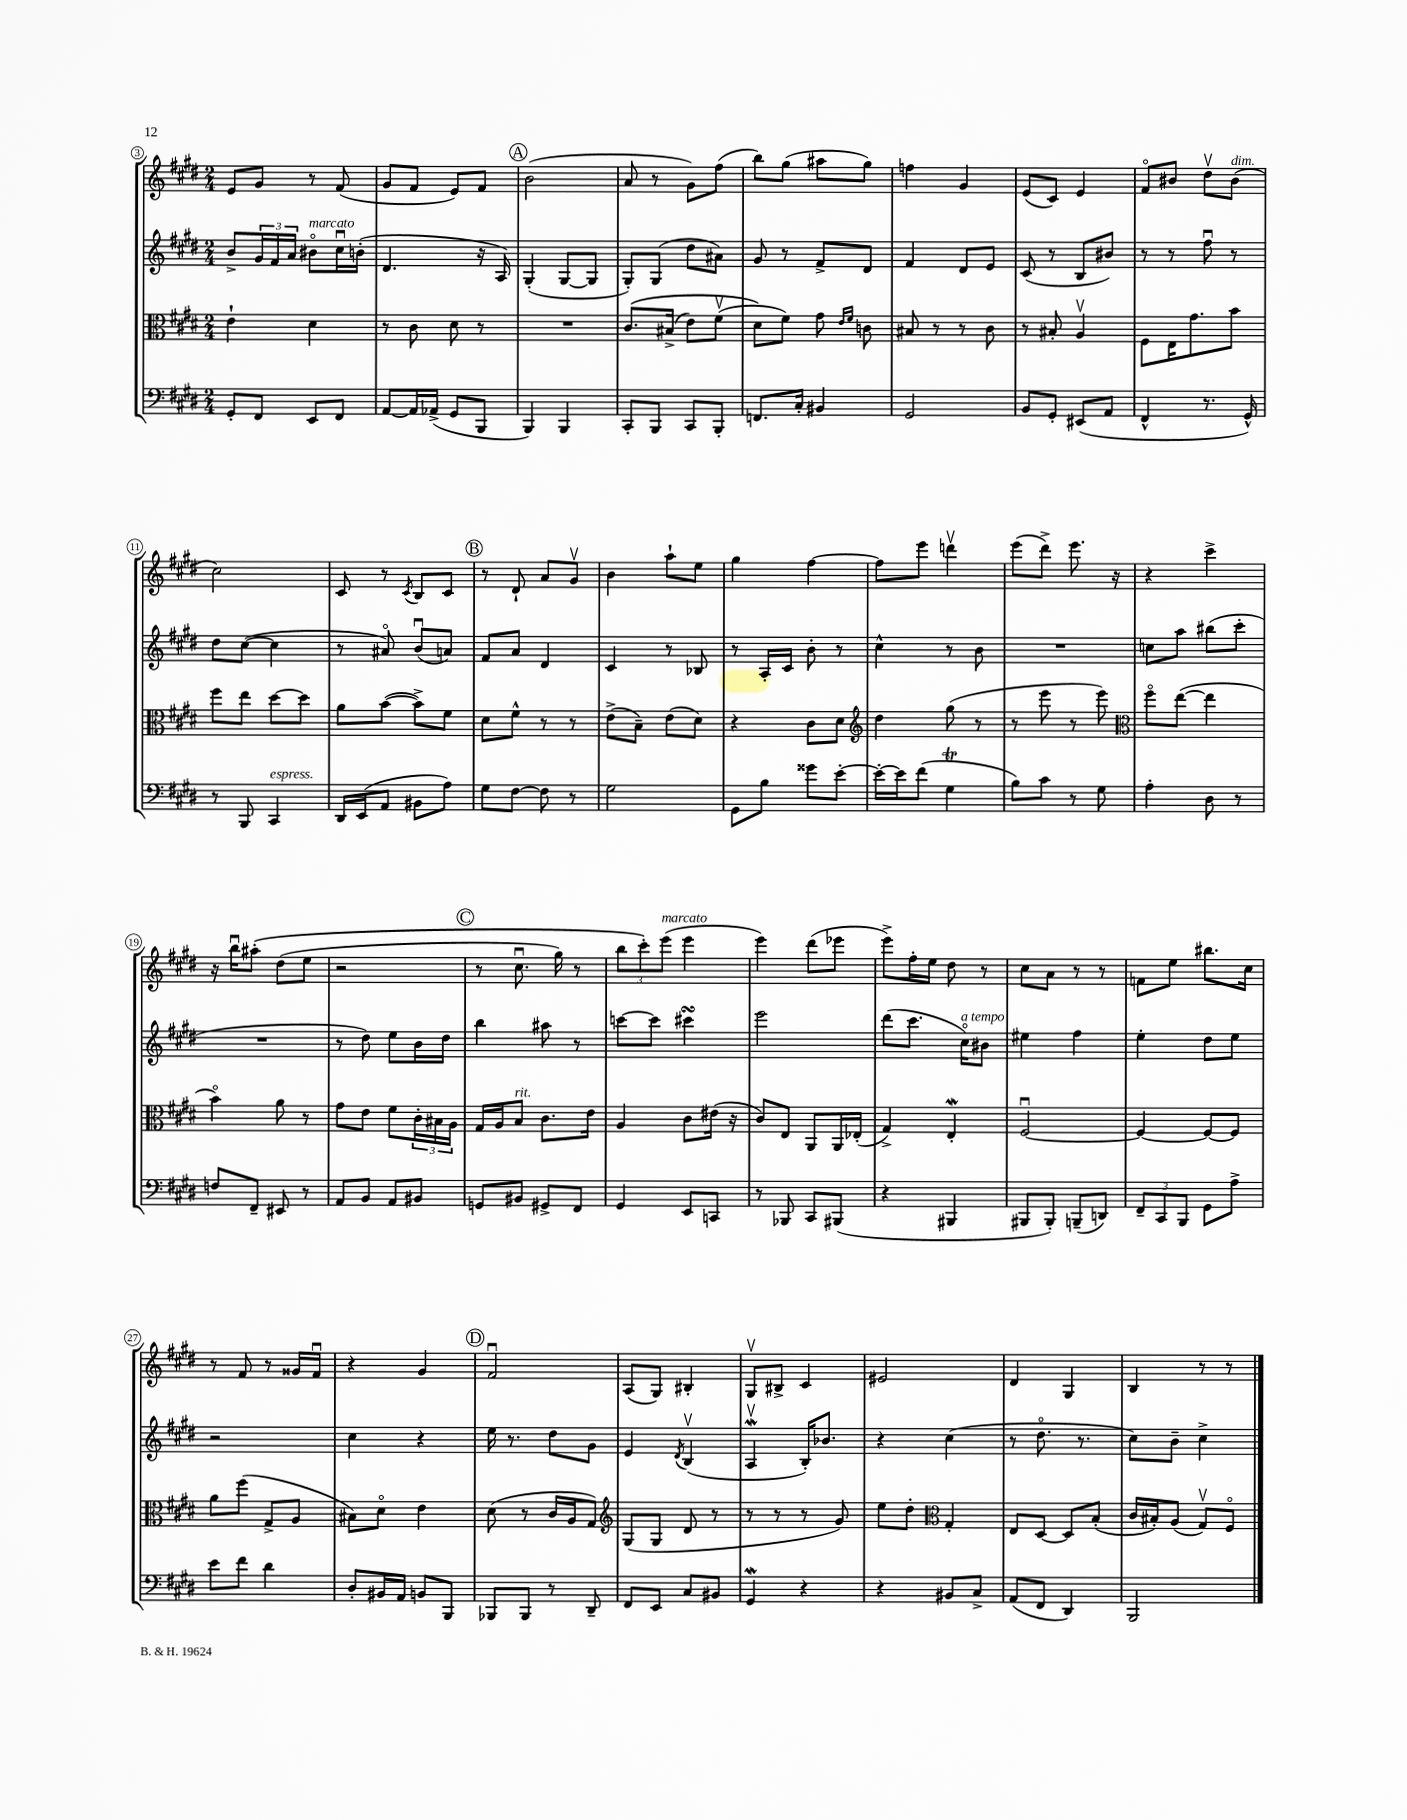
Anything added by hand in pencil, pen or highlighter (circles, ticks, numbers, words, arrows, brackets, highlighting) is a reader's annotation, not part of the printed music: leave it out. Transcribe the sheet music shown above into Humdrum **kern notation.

**kern	**kern	**kern	**kern
*part4	*part3	*part2	*part1
*staff4	*staff3	*staff2	*staff1
*clefF4	*clefC3	*clefG2	*clefG2
*k[f#c#g#d#]	*k[f#c#g#d#]	*k[f#c#g#d#]	*k[f#c#g#d#]
*M2/4	*M2/4	*M2/4	*M2/4
=3	=3	=3	=3
8GG#'/L	4e`\	8b^/L	8e/L
8FF#/J	.	24g#/L	8g#/J
.	.	24f#/	.
.	.	24a/JJ	.
!	!	!LO:TX:a:i:t=marcato	!
8EE/L	4d#\	8b#X\L	8r
8FF#/J	.	16cc#u\L	(8f#/
.	.	(16bn'\JJ	.
=4	=4	=4	=4
[8AA/L	8r	4.d#/	8g#/L
16AA/L]	8c#\	.	8f#/J
(16AA-X^/JJ	.	.	.
8GG#/L	8d#\	.	8e/L)
8BBB/J	8r	16r	8f#/J
.	.	16A/)	.
!!LO:REH:place=s1:t=A
=5	=5	=5	=5
4BBB/)	2r	(4G#'/	(2b\
4BBB/	.	[8G#/L	.
.	.	8G#/J]	.
=6	=6	=6	=6
8CC#'/L	(8.c#/L	8G#'/L)	8a/
8BBB/J	.	(8G#/J	8r
.	(16B#X^/Jk	.	.
8CC#/L	8e\L)	8dd#\L	8g#\L)
8BBB'/J	(8f#v\J	8a#X\J)	(8ff#\J
=7	=7	=7	=7
8.FFn/L	8d#\L)	8g#/	8bb\L)
.	8f#\J)	8r	(8gg#\J
16C#'/Jk	.	.	.
4BB#X/	8g#\	8f#^/L	8aa#X\L
.	16qqe/LL	.	.
.	16qqf#/JJ	.	.
.	8cn\	8d#/J	8gg#\J)
=8	=8	=8	=8
2GG#/	8B#X/	4f#/	4ffn\
.	8r	.	.
.	8r	8d#/L	4g#/
.	8c#\	8e/J	.
=9	=9	=9	=9
8BB/L	8r	(8c#/	(8e/L
8GG#'/J	8B#X'/	8r	8c#/J)
(8EE#X/L	4Av/	8B/L	4e/
8AA/J	.	8b#X/J)	.
=10	=10	=10	=10
4FF#^^/	8F#\L	8r	8f#/L
.	16E\K	8r	8b#X/J
.	8.g#\	.	.
8.r	.	8ff#u\	8dd#v\L
!	!	!	!LO:TX:a:i:t=dim.
.	8b\J	8r	(8b#\J
16GG#^^/)	.	.	.
!!LO:LB:g=z
=11	=11	=11	=11
8r	8ff#\L	8dd#\L	2cc#\)
8BBB/	8ee\J	([8cc#\J	.
!LO:TX:a:i:t=espress.	!	!	!
4CC#/	[8dd#\L	4cc#\]	.
.	8dd#\J]	.	.
=12	=12	=12	=12
16DD#/LL	8a\L	8r	8c#/
(16EE/J	.	.	.
8AA/J	([8b\J	8a#X/)	8r
.	.	.	8qc#/
8BB#X\L	8b^\L])	(8bu/L	8B/L
8A\J)	8f#\J	8an/J)	8c#/J
!!LO:REH:place=s1:t=B
=13	=13	=13	=13
8G#\L	8d#\L	8f#/L	8r
[8F#\J	8f#^^\J	8a/J	8d#`/
8F#\]	8r	4d#/	8a/L
8r	8r	.	8g#v/J
=14	=14	=14	=14
2G#\	(8e^\L	4c#/	4b\
.	8B~\J)	.	.
.	(8e\L	8r	8aa`\L
.	8d#\J)	8B-X/	8ee\J
=15	=15	=15	=15
8GG#\L	4r	8r	4gg#\
8B\J	.	16A'/LL	.
.	.	16c#/JJ	.
8g##X\L	8c#\L	8b'\	[4ff#\
[8e'\J	8d#\J	8r	.
=16	=16	=16	=16
*	*clefG2	*	*
16e'\LL_	4dd#\	4cc#^^\	8ff#\L]
16e\J]	.	.	.
(8f#\J	.	.	8eee\J
4G#t\	(8gg#\	8r	4dddnv\
.	8r	8b\	.
=17	=17	=17	=17
8B\L)	8r	2r	(8eee\L
8c#\J	8eee\	.	8ddd#^\J)
8r	8r	.	8.eee\
8G#\	8eee\)	.	.
.	.	.	16r
=18	=18	=18	=18
*	*clefC3	*	*
4A'\	8ff#\L	8ccn\L	4r
.	([8ee\J	8aa\J	.
8D#\	4ee\]	(8bb#X\L	4ccc#^\
8r	.	8ccc#'\J	.
!!LO:LB:g=z
=19	=19	=19	=19
8Fn/L	4b\)	2r	16r
.	.	.	16bbu\KL
8FF#~/J	.	.	(8aa#X'\J
8EE#X/	8a\	.	(8dd#\L
8r	8r	.	8ee\J
=20	=20	=20	=20
8AA/L	8g#\L	8r	2r
8BB/J	8e\J	8dd#\)	.
8AA/L	8f#\L	8ee\L	.
8BB#X/J	24c#'\L	16b\L	.
.	24B#X\	.	.
.	.	16dd#\JJ	.
.	24A\JJ	.	.
!!LO:REH:place=s1:t=C
=21	=21	=21	=21
8GGn/L	16G#/LL	4bb\	8r
.	16A/J	.	.
!	!LO:TX:a:i:t=rit.	!	!
8BB#X/J	8B/J	.	8.cc#u\
8GG#X^/L	8.c#\L	8aa#X\	.
.	.	.	16gg#\)
8FF#/J	.	8r	8r
.	16e\Jk	.	.
=22	=22	=22	=22
4GG#/	4A/	[8cccn\L	12bb\L
.	.	.	12ccc#'\)
.	.	8ccc\J]	.
!	!	!	!LO:TX:a:i:t=marcato
.	.	.	(12eee\J
8EE/L	8c#\L	4ccc#XsSSS\	4eee\
8CCn/J	(16e#X\Jk	.	.
.	16r	.	.
=23	=23	=23	=23
8r	8c#/L)	2eee\	4eee\)
8BBB-X/	8E/J	.	.
8CC#/L	8AA/L	.	(8ddd#\L
(8BBB#X/J	16AA/L	.	8eee-X\J
.	(16E-X'/JJ	.	.
=24	=24	=24	=24
4r	4G#^/)	(8ddd#\L	8eee^\L)
.	.	8.ccc#\J	16ff#'\L
.	.	.	16ee\JJ
4BBB#X/	4Ew'/	.	8dd#\
!	!	!LO:TX:a:i:t=a tempo	!
.	.	16cc#\KL)	.
.	.	8b#X\J	8r
=25	=25	=25	=25
8BBB#X/L	[2F#u/	4ee#X\	8cc#\L
8BBB#'/J)	.	.	8a\J
(8BBBn~/L	.	4ff#\	8r
8DDn/J)	.	.	8r
=26	=26	=26	=26
12FF#~/L	4F#/_	4ee'\	8fn\L
12CC#/	.	.	.
.	.	.	8ee\J
12BBB/J	.	.	.
8GG#\L	8F#/L_	8dd#\L	8.bb#X\L
8A^\J	8F#/J]	8ee\J	.
.	.	.	16cc#\Jk
!!LO:LB:g=z
=27	=27	=27	=27
8e\L	8a\L	2r	8r
8f#\J	(8ff#\J	.	8f#/
4d#\	8G#^/L	.	8r
.	8A/J	.	16g##X/LL
.	.	.	16f#u/JJ
=28	=28	=28	=28
8D#'/L	8B#X\L)	4cc#\	4r
16BB#X/L	8d#\J	.	.
16AA/JJ	.	.	.
8BBn/L	4e\	4r	4g#/
8BBB/J	.	.	.
!!LO:REH:place=s1:t=D
=29	=29	=29	=29
8BBB-X/L	(8d#\	16ee\	2f#u/
.	.	8.r	.
8BBB-/J	8r	.	.
8r	16c#/LL	8dd#\L	.
.	16A/J	.	.
8DD#~/	8G#/J)	8g#\J	.
=30	=30	=30	=30
*	*clefG2	*	*
8FF#/L	(8G#/L	4e/	(8A/L
8EE/J	8G#/J	.	8G#/J)
.	.	8qd#/	.
8C#/L	8d#/	(4Bv/	4B#X'/
8BB#X/J	8r	.	.
=31	=31	=31	=31
4GG#W/	8r	4Awv/	8G#v/L
.	8r	.	8B#X^/J
4r	8r	16B'/KL)	4c#/
.	.	8.b-X/J	.
.	8g#/)	.	.
=32	=32	=32	=32
4r	8ee\L	4r	2e#X/
.	8dd#'\J	.	.
*	*clefC3	*	*
8BB#X/L	4G#'/	(4cc#\	.
8C#^/J	.	.	.
=33	=33	=33	=33
(8AA/L	8E/L	8r	4d#/
8FF#/J	[8D#/J	8.dd#\	.
4DD#/)	8D#/L]	.	4G#/
.	.	8.r	.
.	(8B'/J	.	.
=34	=34	=34	=34
2BBB/	16c#/LL	8cc#\L)	4B/
.	16B#X'/J)	.	.
.	(8A/J	8b~\J	.
.	8G#v/L)	4cc#^\	8r
.	8F#/J	.	8r
==	==	==	==
*-	*-	*-	*-
